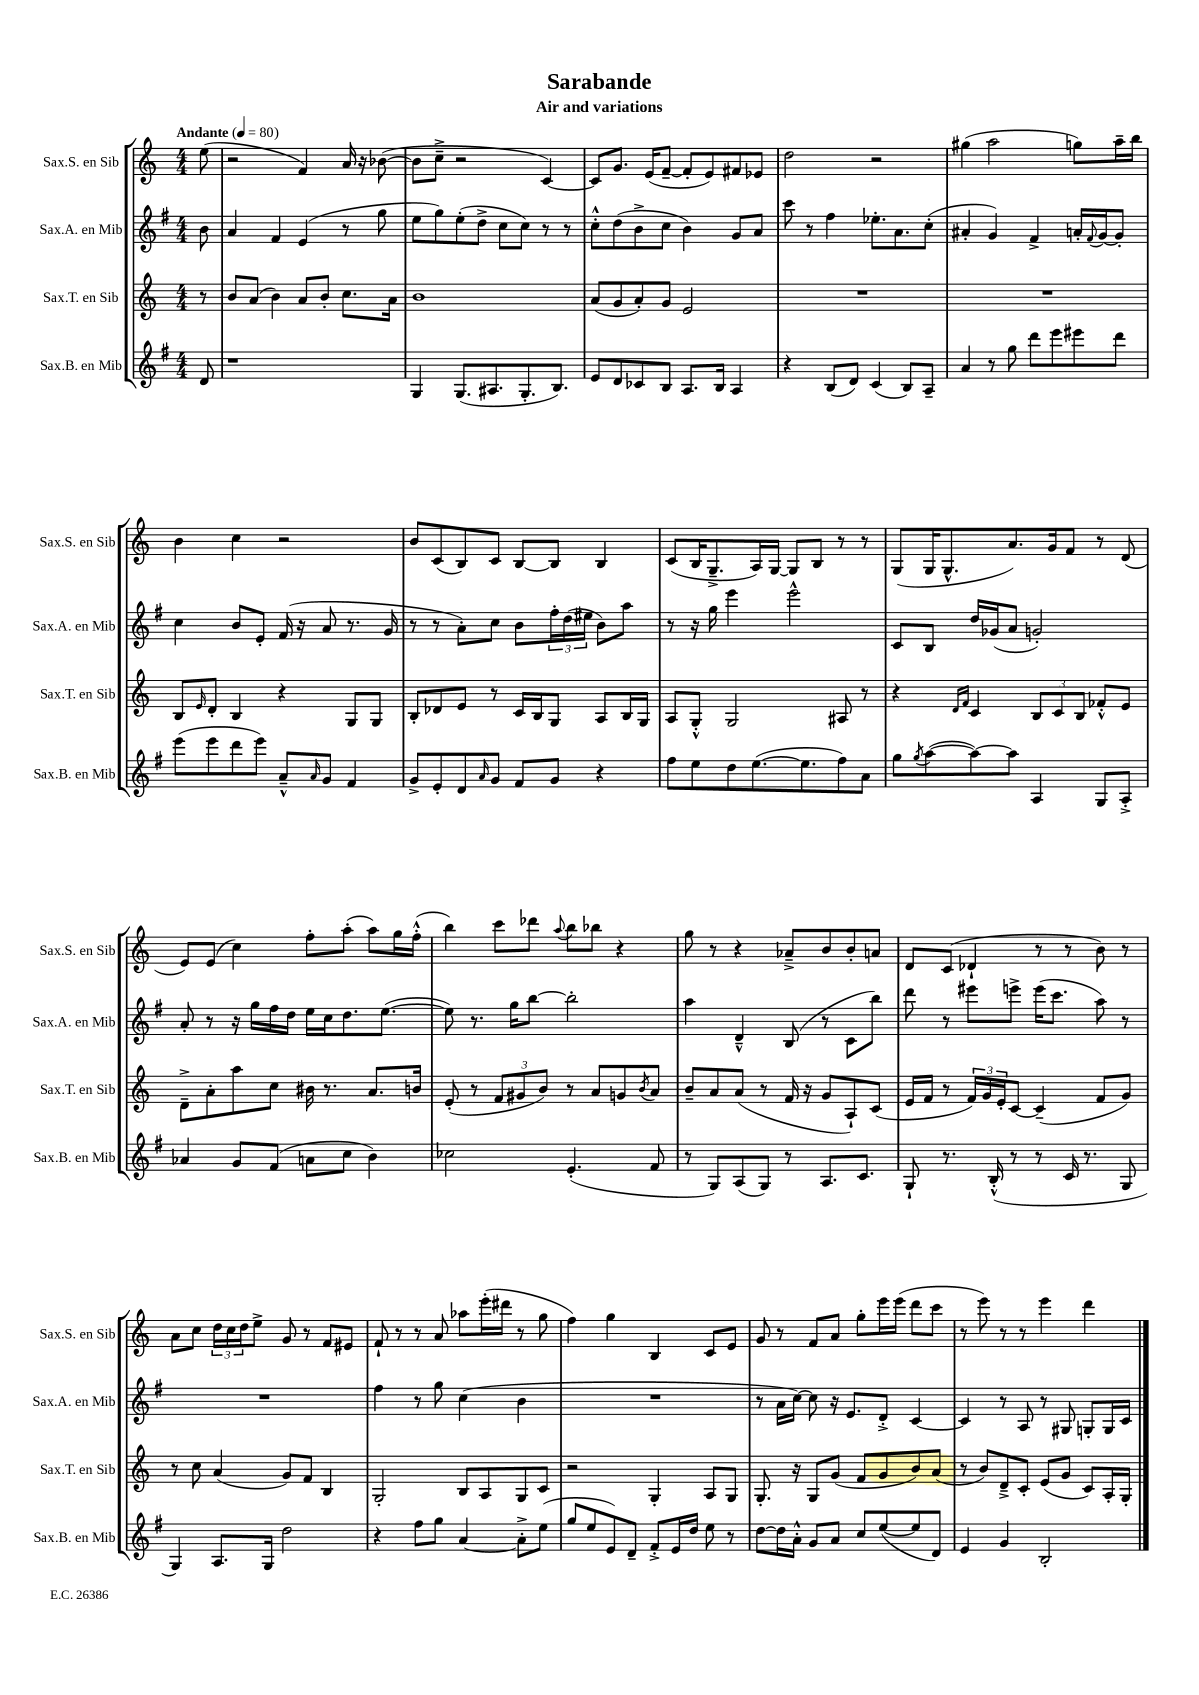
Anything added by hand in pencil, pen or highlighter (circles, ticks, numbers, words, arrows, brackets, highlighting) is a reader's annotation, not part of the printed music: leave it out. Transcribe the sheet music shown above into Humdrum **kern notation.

**kern	**kern	**kern	**kern
*staff4	*staff3	*staff2	*staff1
*clefG2	*clefG2	*clefG2	*clefG2
*k[f#]	*k[]	*k[f#]	*k[]
*M4/4	*M4/4	*M4/4	*M4/4
*MM80	*MM80	*MM80	*MM80
8d	8r	8b	(8ee
=	=	=	=
1r	8b	4a	2r
.	(8a	.	.
.	4b)	4f#	.
.	8a	(4e	4f)
.	8b'	.	.
.	8.cc	8r	16a
.	.	.	16r
.	.	8gg	([8b-
.	16a	.	.
=	=	=	=
4G	1b	8ee	8b-]
.	.	8gg)	8cc~^
(8.G	.	(8ee'	2r
.	.	8dd^	.
8.A#	.	.	.
.	.	8cc	.
8.G'	.	8cc)	.
.	.	8r	[4c)
8.B)	.	.	.
.	.	8r	.
=	=	=	=
8e	(8a	8cc'^^	8c]
8d	8g	(8dd	8.g
8c-	8a')	8b^	.
.	.	.	(16e
8B	8g	8cc	[8f~
8.A	2e	4b)	8f']
.	.	.	8e)
16B	.	.	.
4A	.	8g	8f#
.	.	8a	8e-
=	=	=	=
4r	1r	8ccc	2dd
.	.	8r	.
(8B	.	4ff#	.
8d)	.	.	.
(4c	.	8.ee-'	2r
.	.	8.a	.
8B)	.	.	.
8A~	.	(8cc'	.
=	=	=	=
4a	1r	4a#'	(4gg#
8r	.	4g)	2aa
8gg	.	.	.
8ddd	.	4f#^	.
8eee	.	.	.
8eee#	.	16a'	8gg)
.	.	8qqf#	.
.	.	[16g	.
8ddd	.	8g']	16aa~
.	.	.	16bb
=	=	=	=
(8eee	8B	4cc	4b
.	16qqe	.	.
8eee	8d'	.	.
8ddd	4B	8b	4cc
8eee)	.	8e'	.
8a~^^	4r	(16f#	2r
.	.	16r	.
16qqa	.	.	.
8g	.	8a	.
4f#	8G	8.r	.
.	8G	.	.
.	.	16g	.
=	=	=	=
8g^	8B'	8r	8b
8e'	8d-	8r	(8c
8d	8e	8a')	8B)
16qqa	.	.	.
8g	8r	8cc	8c
8f#	16c	8b	[8B
.	16B	.	.
8g	8G	24ff#'	8B]
.	.	(24dd	.
.	.	24ee#	.
4r	8A	8b)	4B
.	16B	8aa	.
.	16G	.	.
=	=	=	=
8ff#	8A	8r	(8c
8ee	8G'^^	16r	16B
.	.	16gg	8.G~^
8dd	2G	4eee	.
([8.ee	.	.	16A)
.	.	.	[16G
.	.	2eee^^	8G]
8.ee]	.	.	.
.	.	.	8B
8ff#)	8A#	.	8r
8a	8r	.	8r
=	=	=	=
8gg	4r	8c	(8G
8qgg	.	.	.
([8aa	.	8B	16G
.	.	.	8.G^^
.	16qqd	.	.
.	16qqf	.	.
8aa_)	4c	16dd	.
.	.	(16g-	.
8aa]	.	8a	8.a)
4A	12B	2g')	.
.	.	.	16g
.	12c	.	.
.	.	.	8f
.	12B	.	.
8G	8f-'^^	.	8r
8A'^	8e	.	(8d
=	=	=	=
4a-	8d~^	8a'	8e)
.	8a'	8r	(8e
8g	8aa	16r	4cc)
.	.	16gg	.
(8f#	8cc	16ff#	.
.	.	16dd	.
8a	16b#	16ee	8ff'
.	8.r	16cc	.
8cc	.	8.dd	(8aa'
4b)	8.a	.	8aa)
.	.	([8.ee	.
.	.	.	16gg
.	16b	.	(16ff'^^
=	=	=	=
2cc-	(8e'	8ee])	4bb)
.	8r	8.r	.
.	12f	.	8ccc
.	.	16gg	.
.	12g#	.	.
.	.	[8bb	8ddd-
.	12b)	.	.
.	.	.	8qqaa
(4.e'	8r	2bb']	8bb
.	8a	.	8bb-
.	8g	.	4r
.	8qb	.	.
8f#	8a	.	.
=	=	=	=
8r	8b~	4aa	8gg
8G)	8a	.	8r
(8A	(8a	4d~^^	4r
8G)	8r	.	.
8r	16f	(8B	8a-~^
.	16r	.	.
8.A	8g	8r	8b
.	8A`)	8c	8b'
8.c	.	.	.
.	(8c	8bb)	8a
=	=	=	=
8G`	16e	8ddd	8d
.	16f	.	.
8.r	8r	8r	(8c
.	24f)	8eee#	4d-`
.	24g	.	.
(16B'^^	.	.	.
.	24e'	.	.
8r	[8c	8eee^	.
8r	(4c~]	(16eee	8r
.	.	8.ccc	.
16c	.	.	8r
8.r	.	.	.
.	8f	8aa)	8b)
8G	8g)	8r	8r
=	=	=	=
4G)	8r	1r	8a
.	8cc	.	8cc
8.A	(4a	.	24dd
.	.	.	24cc
.	.	.	24dd
.	.	.	8ee^
16G	.	.	.
2dd	8g)	.	8g
.	8f	.	8r
.	4B	.	8f
.	.	.	8e#
=	=	=	=
4r	2G'	4ff#	8f`
.	.	.	8r
8ff#	.	8r	8r
8gg	.	8gg	8a
[4a	8B	(4cc	8aa-
.	8A	.	(16eee'
.	.	.	16ddd#
8a'^]	8G	4b	8r
(8ee	8c	.	8gg
=	=	=	=
8gg	2r	1r	4ff)
8ee	.	.	.
8e)	.	.	4gg
8d~	.	.	.
8f#'^	4G'	.	4B
16e	.	.	.
16dd	.	.	.
8ee	8A	.	8c
8r	8G	.	8e
=	=	=	=
[8dd	8.G'	8r	8g
16dd]	.	16a	8r
16a'^^	16r	[16cc)	.
8g	8G	8cc]	8f
8a	(8g	16r	8a
.	.	8.e	.
8cc	8f	.	8gg'
([8ee	8g	8d'^	16eee
.	.	.	(16eee
8ee]	8b)	[4c	8ddd
8d)	(8a	.	8ccc
=	=	=	=
4e	8r	4c]	8r
.	8b)	.	8eee)
4g	8d~^	8r	8r
.	8c'	8A	8r
2B'	(8e	8r	4eee
.	8g	8G#	.
.	8c)	8G'	4ddd
.	16A'	16G	.
.	16G'	16c	.
==	==	==	==
*-	*-	*-	*-
